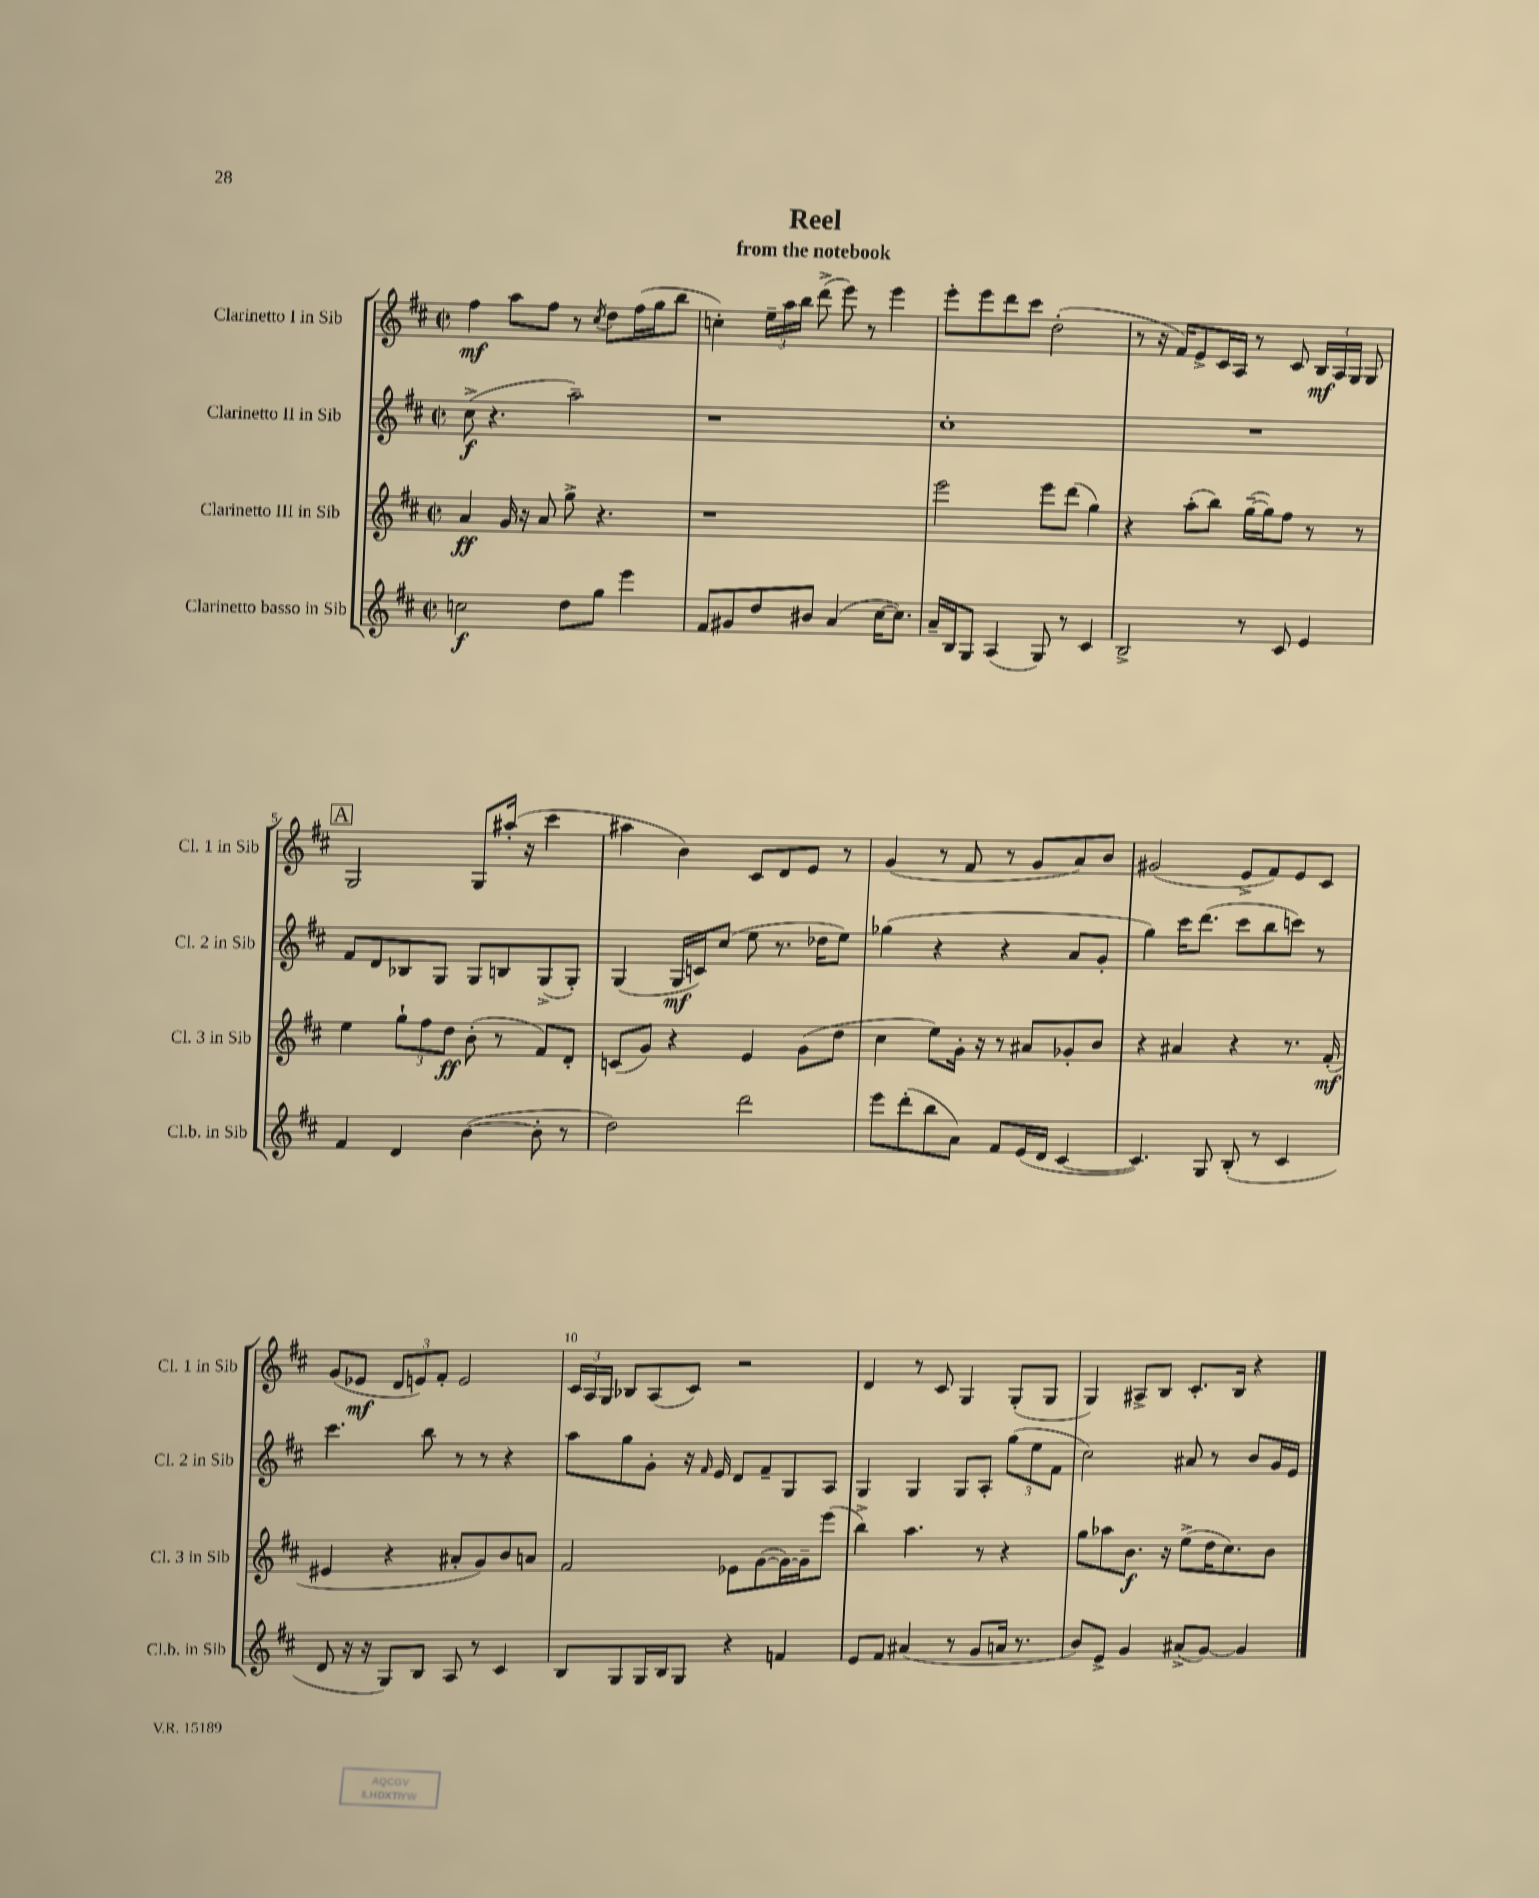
\header { title = "Reel" subtitle = "from the notebook" }
<<
\new StaffGroup <<
\new Staff = "s0" \with { instrumentName = "Clarinetto I in Sib" shortInstrumentName = "Cl. 1 in Sib" } {
    \clef treble \key d \major \defaultTimeSignature \time 2/2
    \autoBeamOff fis''4\mf a''8[ fis''8] r8 \acciaccatura { cis''8 } d''8[ fis''16( g''16 b''8] |
    c''4-.) \tuplet 3/2 { e''16[-- a''16 b''16] } d'''8->( e'''8) r8 e'''4 |
    e'''8[-. e'''8 d'''8 cis'''8] d''2-.( |
    r8 r16 fis'16[) e'8-> cis'16 a16] r8 cis'8 \tuplet 3/2 { b16[\mf a16 g16] } g8 |
    \mark \markup { \box "A" } g2 g8[ ais''16]-.( r16 cis'''4 |
    ais''4 b'4) cis'8[ d'8 e'8] r8 |
    g'4( r8 fis'8 r8 g'8[ a'8) b'8] |
    gis'2( e'8[-> fis'8) e'8 cis'8] |
    g'8[( ees'8]\mf \tuplet 3/2 { d'8[ e'8) fis'8]-. } e'2 |
    \tuplet 3/2 { cis'16[ a16 g16] } bes8[ a8( cis'8]) r2 |
    d'4 r8 cis'8 g4 g8[-.( g8] |
    g4) ais8[-> b8] cis'8.[-. b16] r4 \bar "|." |
}
\new Staff = "s1" \with { instrumentName = "Clarinetto II in Sib" shortInstrumentName = "Cl. 2 in Sib" } {
    \clef treble \key d \major \defaultTimeSignature \time 2/2
    \autoBeamOff cis''8->\f( r4. a''2--) |
    r1 |
    cis''1-. |
    R1 |
    \mark \markup { \box "A" } fis'8[ d'8 bes8 g8] g8[ b8 g8->( g8]-.) |
    g4( g16[\mf c'16) cis''8]( e''8 r8. des''16[ e''8]) |
    ges''4( r4 r4 a'8[ g'8]-. |
    g''4) cis'''16[ d'''8.]( cis'''8[ b''8 c'''8]) r8 |
    cis'''4. b''8 r8 r8 r4 |
    a''8[ g''8 g'8]-. r16 \grace { fis'16 } e'16 d'8[ fis'8-- g8 a8] |
    g4 g4 g8[ a8]-. \tuplet 3/2 { g''8[( e''8 fis'8] } |
    cis''2) ais'8 r8 b'8[ g'16 e'16] \bar "|." |
}
\new Staff = "s2" \with { instrumentName = "Clarinetto III in Sib" shortInstrumentName = "Cl. 3 in Sib" } {
    \clef treble \key d \major \defaultTimeSignature \time 2/2
    \autoBeamOff a'4\ff g'16 r16 a'8 g''8-> r4. |
    r1 |
    e'''2 e'''8[ d'''8]( g''4) |
    r4 a''8[-.( b''8]) g''16[~--( g''16) fis''8] r8 r8 |
    \mark \markup { \box "A" } e''4 \tuplet 3/2 { g''8[-! fis''8 d''8]\ff } b'8-.( r8 fis'8[) d'8]-. |
    c'8[( g'8]) r4 e'4 g'8[( d''8] |
    cis''4 e''8[) g'16]-. r16 r8 ais'8[ ges'8-. b'8] |
    r4 ais'4 r4 r8. fis'16-.\mf( |
    eis'4 r4 ais'8[-. g'8) b'8 a'8] |
    fis'2 ees'8[ g'8~( g'16~) g'16-- e'''8]( |
    b''4->) a''4. r8 r4 |
    g''8[ aes''8 b'8.]\f r16 e''8[->( d''16 cis''8.) b'8] \bar "|." |
}
\new Staff = "s3" \with { instrumentName = "Clarinetto basso in Sib" shortInstrumentName = "Cl.b. in Sib" } {
    \clef treble \key d \major \defaultTimeSignature \time 2/2
    \autoBeamOff c''2\f d''8[ g''8] e'''4 |
    fis'8[ gis'8 d''8 bis'8] a'4( cis''16[~ cis''8.]) |
    a'16[-- b16 g8] a4( g8) r8 cis'4 |
    b2-> r8 cis'8 e'4 |
    \mark \markup { \box "A" } fis'4 d'4 b'4~( b'8-. r8 |
    d''2) d'''2 |
    e'''8[ d'''8-.( b''8 a'8]) fis'8[ e'16( d'16] cis'4~ |
    cis'4.) g8 b8-.( r8 cis'4 |
    d'8 r16 r16 g8[) b8] a8 r8 cis'4 |
    b8[ g8 g16 b16 g8] r4 f'4 |
    e'8[ fis'8] ais'4( r8 g'8[ a'16] r8. |
    b'8[) e'8]-> g'4 ais'8[->( g'8]~) g'4 \bar "|." |
}
>>
>>
\layout { \context { \Score \override BarNumber.break-visibility = ##(#f #t #t) barNumberVisibility = #(every-nth-bar-number-visible 5) } }
